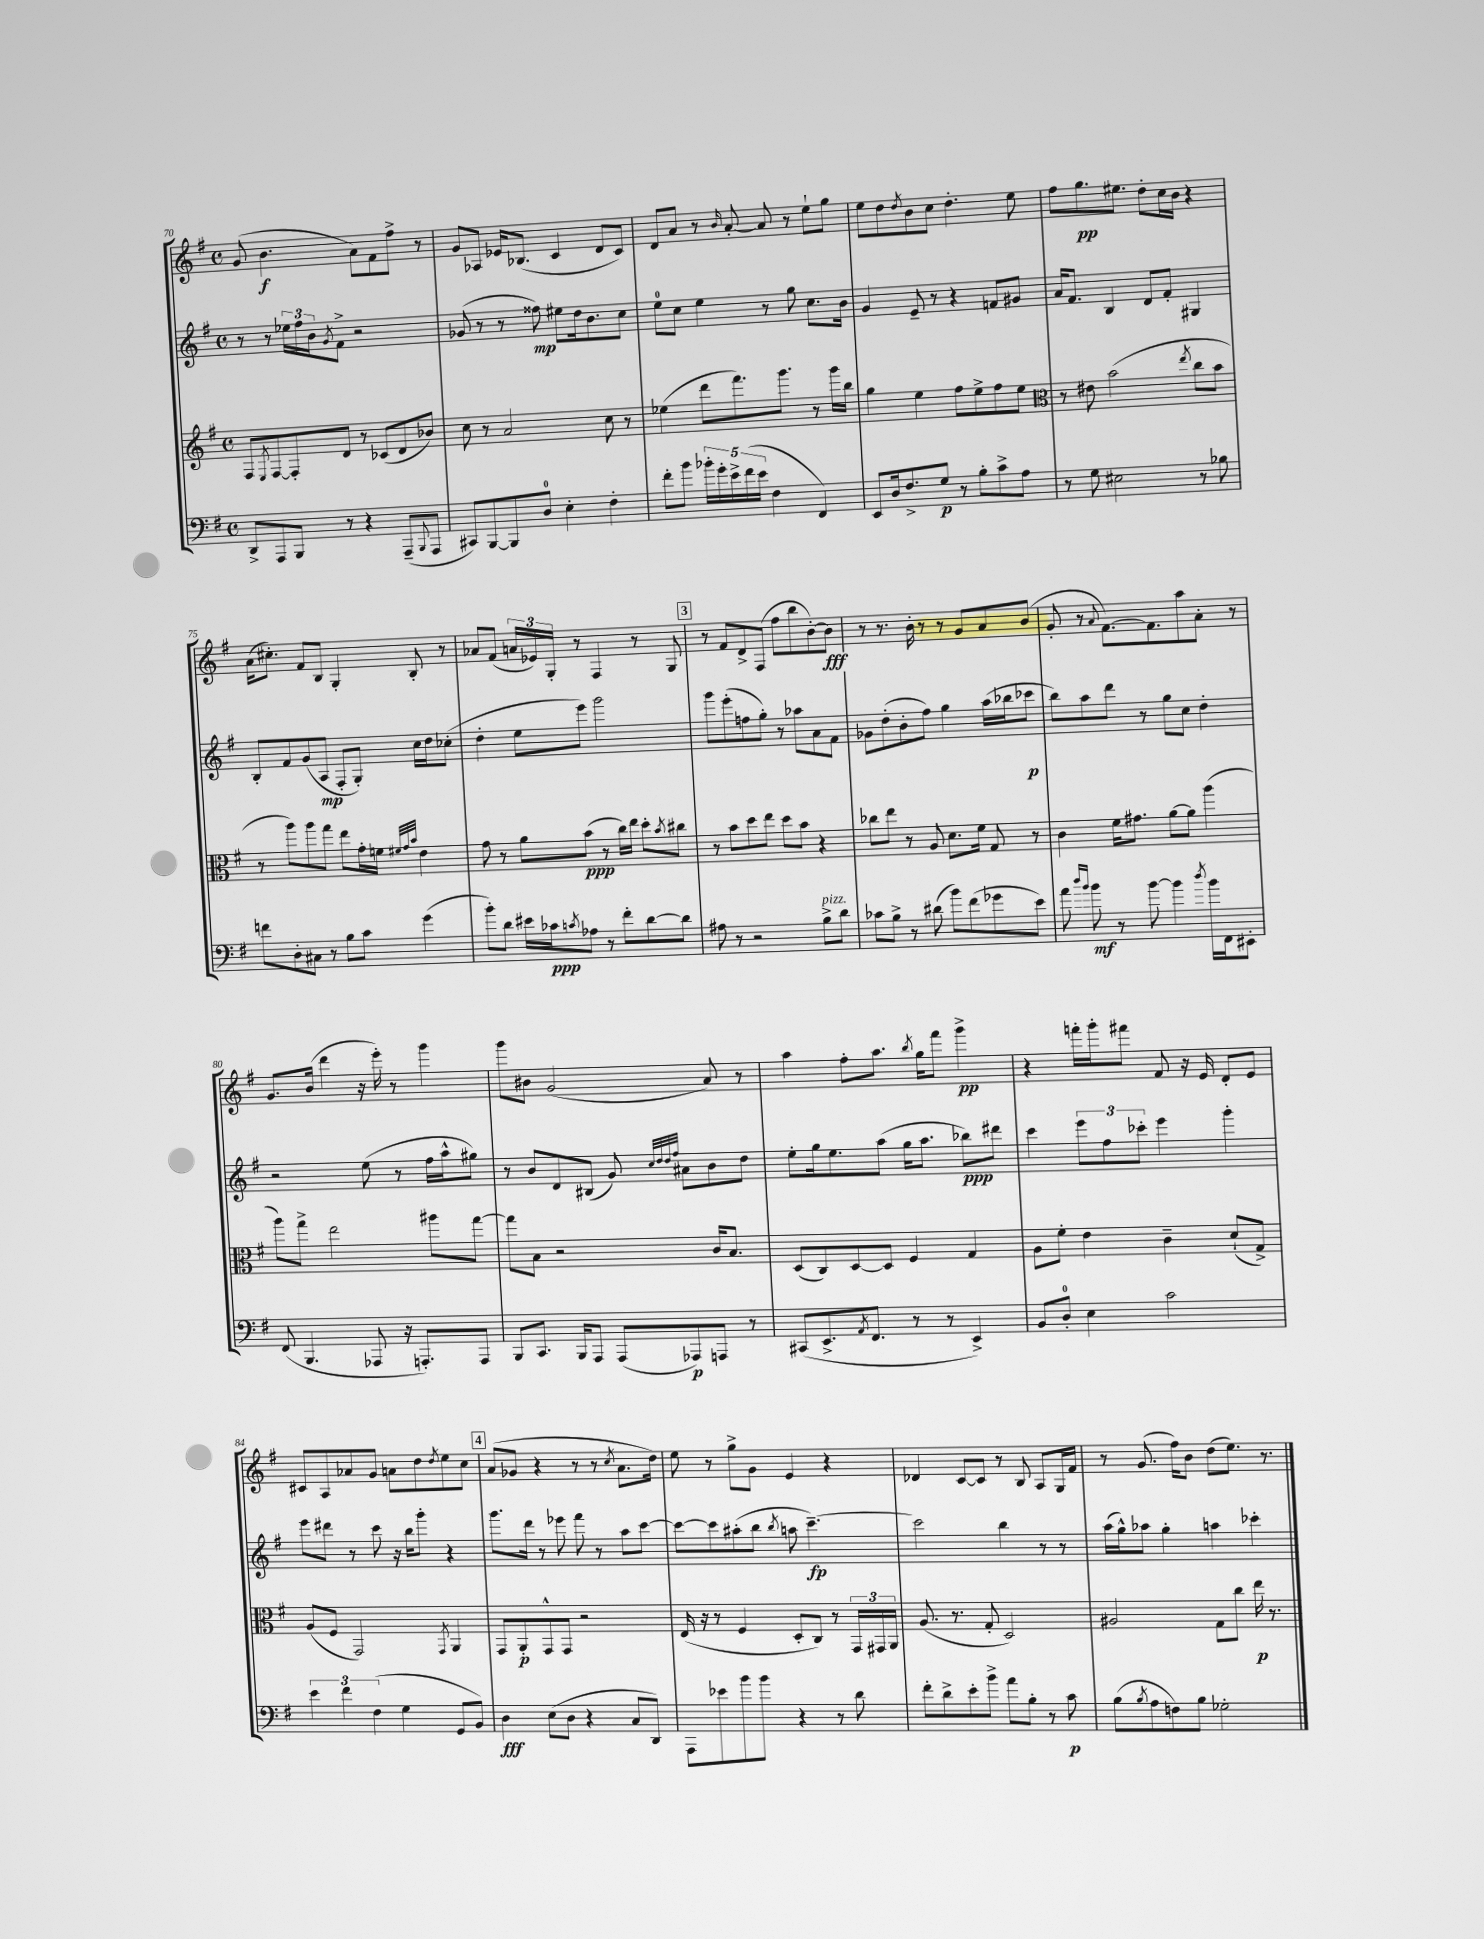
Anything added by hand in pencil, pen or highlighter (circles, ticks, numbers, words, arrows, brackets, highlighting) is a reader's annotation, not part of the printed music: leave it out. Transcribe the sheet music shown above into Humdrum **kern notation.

**kern	**kern	**kern	**kern
*staff4	*staff3	*staff2	*staff1
*clefF4	*clefG2	*clefG2	*clefG2
*k[f#]	*k[f#]	*k[f#]	*k[f#]
*M4/4	*M4/4	*M4/4	*M4/4
*met(c)	*met(c)	*met(c)	*met(c)
8DD^	8F#	8r	(8g
.	8qE	.	.
8AAA	[8F#	8r	4.b
8BBB	8F#']	24ee-	.
.	.	24ff#	.
.	.	24b	.
.	.	8qg	.
8r	8d	8f#^	.
4r	8r	2r	8a)
.	(8c-	.	8f#
(8AAA~	8d	.	8ff#^
8qqBBB	.	.	.
8AAA	8b-)	.	8r
=	=	=	=
8CC#)	8cc	(8g-	8g
[8BBB	8r	8r	8A-
8BBB]	2a	8r	16e-
.	.	.	(8.B-
8D	.	8ff##)	.
4E'	.	8ee#	4c
.	.	16dd	.
.	.	8.b	.
4F#'	8cc	.	8d
.	8r	8cc	8c)
=	=	=	=
8f#'	(4ee-	8ee	8d
8b	.	8cc	8a
20b-'	8ddd	4ee	8r
20g'	.	.	.
20e^	.	.	.
.	.	.	16qqb
.	8.fff#)	.	[8a'
(20f#	.	.	.
20e	.	.	.
4F#	.	8r	8a]
.	8.ggg	.	.
.	.	8gg	8r
4FF#)	8r	8.cc	8ee`
.	16ggg	.	8gg
.	16bb	16b	.
=	=	=	=
8EE	4gg	4g	8ee
16D	.	.	8dd
8.F#^	.	.	.
.	.	.	8qdd
.	4ee	8e~	8b
8G	.	8r	8cc
8r	8ff#	4r	4.dd'
8B'	8ee^	.	.
8c^	8ff#	8f	.
8A	8ee	8g#	8ee
=	=	=	=
*	*clefC3	*	*
8r	8r	16a	8ff#
.	.	8.f#	.
8G	8e#	.	8.gg
2E#	(2b	4B	.
.	.	.	8.ee#
.	.	8d	8dd'
.	.	8f#'	16cc
.	.	.	16b
.	8qee	.	.
8r	8cc	4G#	4r
8B-	8b	.	.
=	=	=	=
8f	8r	8B'	(16a
.	.	.	8.cc#')
8D'	8aa)	8f#	.
8C#	8aa	(8g	8f#
8r	8gg	8A	8B
8B	8ee	8F#'	4G'
8c	16g'	8G')	.
.	16f	.	.
.	32qqf#	.	.
.	32qqg	.	.
.	32qqb	.	.
(4g	4e	16cc	8B'
.	.	16dd	.
.	.	(8cc-'	8r
=	=	=	=
8b')	8g	4dd'	8a-
8d	8r	.	(8f#
16e#	8a	8ee	24a
.	.	.	24e-)
16c-	.	.	.
.	.	.	24G'
8qc	.	.	.
8A-	(8b	8eee)	8r
8r	8r	2ggg	4F#
8f#'	16cc)	.	.
.	16ee	.	.
[8d	8dd'	.	8r
.	8qb	.	.
8d]	8cc#	.	8G
=	=	=	=
8A#	8r	8ggg	8r
8r	8b	(8eee'	8f#
2r	8dd	8ff	8d^
.	8ee	8gg')	(8F#
.	8dd	8r	8ff#
.	8b	8aa-	8bb
8B^	4r	8a	[8b')
8d	.	8f#	8b]
=	=	=	=
8c-	8cc-	8g-	8r
8B^	8ee	(8dd'	8.r
8r	8r	8b'	.
.	.	.	16b'
(8d#	8A	8ff#)	8r
8b)	8.d	4gg	8r
(8f#	.	.	8g
.	16f#	.	.
8g-	8G	(16aa	8a
.	.	16bb-	.
8e)	8r	8ccc-	(8b
=	=	=	=
8a	4c	8bb)	8g'
16qqdd	.	.	.
16qqb	.	.	.
8b	.	8aa	8r
.	.	.	8qqa
8r	16f#	8ddd	[8.f#)
.	8.g#	.	.
[8b	.	8r	.
.	.	.	8.f#]
4b]	[8a	8gg	.
.	8a]	8cc	8aa
8qdd	.	.	.
16b	(4aa	4dd'	8a'
16FF#	.	.	.
8EE#'	.	.	8r
=	=	=	=
(8FF#	8aa)	2r	8.g
4.BBB	8gg^	.	.
.	.	.	(16b
.	2ee	.	4ddd
8AAA-	.	(8ee	16r
.	.	.	16eee')
16r	.	8r	8r
8.AAA')	.	.	.
.	8aa#	16ff#	4ggg
.	.	16aa^^	.
8AAA	[8gg	8gg#)	.
=	=	=	=
8BBB	8gg]	8r	8ggg
8.CC	8B	8b	8b#
.	2r	8d	(2g
16BBB	.	.	.
8AAA	.	(8B#	.
(8AAA	.	8g)	.
.	.	32qqcc	.
.	.	32qqdd	.
.	.	32qqdd	.
.	.	32qqff#	.
8AAA-)	.	8a#	.
8AAA	16c	8b	8a)
.	8.B	.	.
8r	.	8dd	8r
=	=	=	=
(8CC#	(8D	8ee'	4aa
8.EE^	8C)	16gg	.
.	.	8.ee	.
.	[8D	.	8ff#'
8qAA	.	.	.
8.FF#	.	.	.
.	8D]	(8aa	8.aa
8r	4F#	16gg	.
.	.	.	8qbb
.	.	8.aa	16gg
8r	.	.	8fff#
4EE^)	4G	8bb-)	4ggg^
.	.	8ddd#	.
=	=	=	=
8BB	8A	4ccc	4r
8D'	8f#'	.	.
4E	4e	12eee	16fff'
.	.	.	16ggg'
.	.	12ff#	.
.	.	.	8fff#
.	.	12ccc-'	.
2c	4c~	4eee	8f#
.	.	.	16r
.	.	.	16e
.	(8d`	4ggg'	8d'
.	8G^)	.	8e
=	=	=	=
6e	(8A	8eee	8c#
.	8F#	8ddd#	8A
6f#	.	.	.
.	2GG)	8r	8a-
(6F#	.	.	.
.	.	8ccc	8g
4G	.	16r	8a
.	.	16bb	.
.	.	8ggg'	8dd
.	8qGG	.	8qdd
8GG	4AA	4r	8ee
8BB)	.	.	8cc
=	=	=	=
4D	8GG	8.ggg	(8a
.	8AA'	.	8g-
.	.	16ddd	.
(8E	8GG^^	8r	4r
8D	8GG	8eee-	.
4r	2r	8fff#	8r
.	.	8r	8r
.	.	.	8qcc
8C	.	8aa	8.a
8DD)	.	[8ccc	.
.	.	.	16dd)
=	=	=	=
8AAA	(16E	8ccc_	8ee
.	16r	.	.
8e-	8r	8ccc]	8r
8b	4F#	(8aa#'	8gg^
8b	.	8bb	8g
.	.	8qbb	.
4r	8D'	8aa	4e
.	8C)	[4.ccc~)	.
8r	8r	.	4r
8d	24GG	.	.
.	24GG#	.	.
.	24AA	.	.
=	=	=	=
8f#'	(8.A	2ccc]	4d-
8d^	.	.	.
.	8.r	.	.
8e'	.	.	[8c
8b^	8G'	.	8c]
8a	2D)	4bb	8r
8B'	.	.	8B
8r	.	8r	8A
8c	.	8r	16G
.	.	.	16f#
=	=	=	=
(8B	2A#	(16aa	8r
.	.	16gg^^)	.
8qB	.	.	.
8A	.	8aa-	(8.g
8F)	.	4gg'	.
.	.	.	16ff#)
8B	.	.	8b
2G-'	8G	4aa	(8dd
.	8cc	.	8.ee)
.	16ee	4ccc-'	.
.	8.r	.	8.r
==	==	==	==
*-	*-	*-	*-
